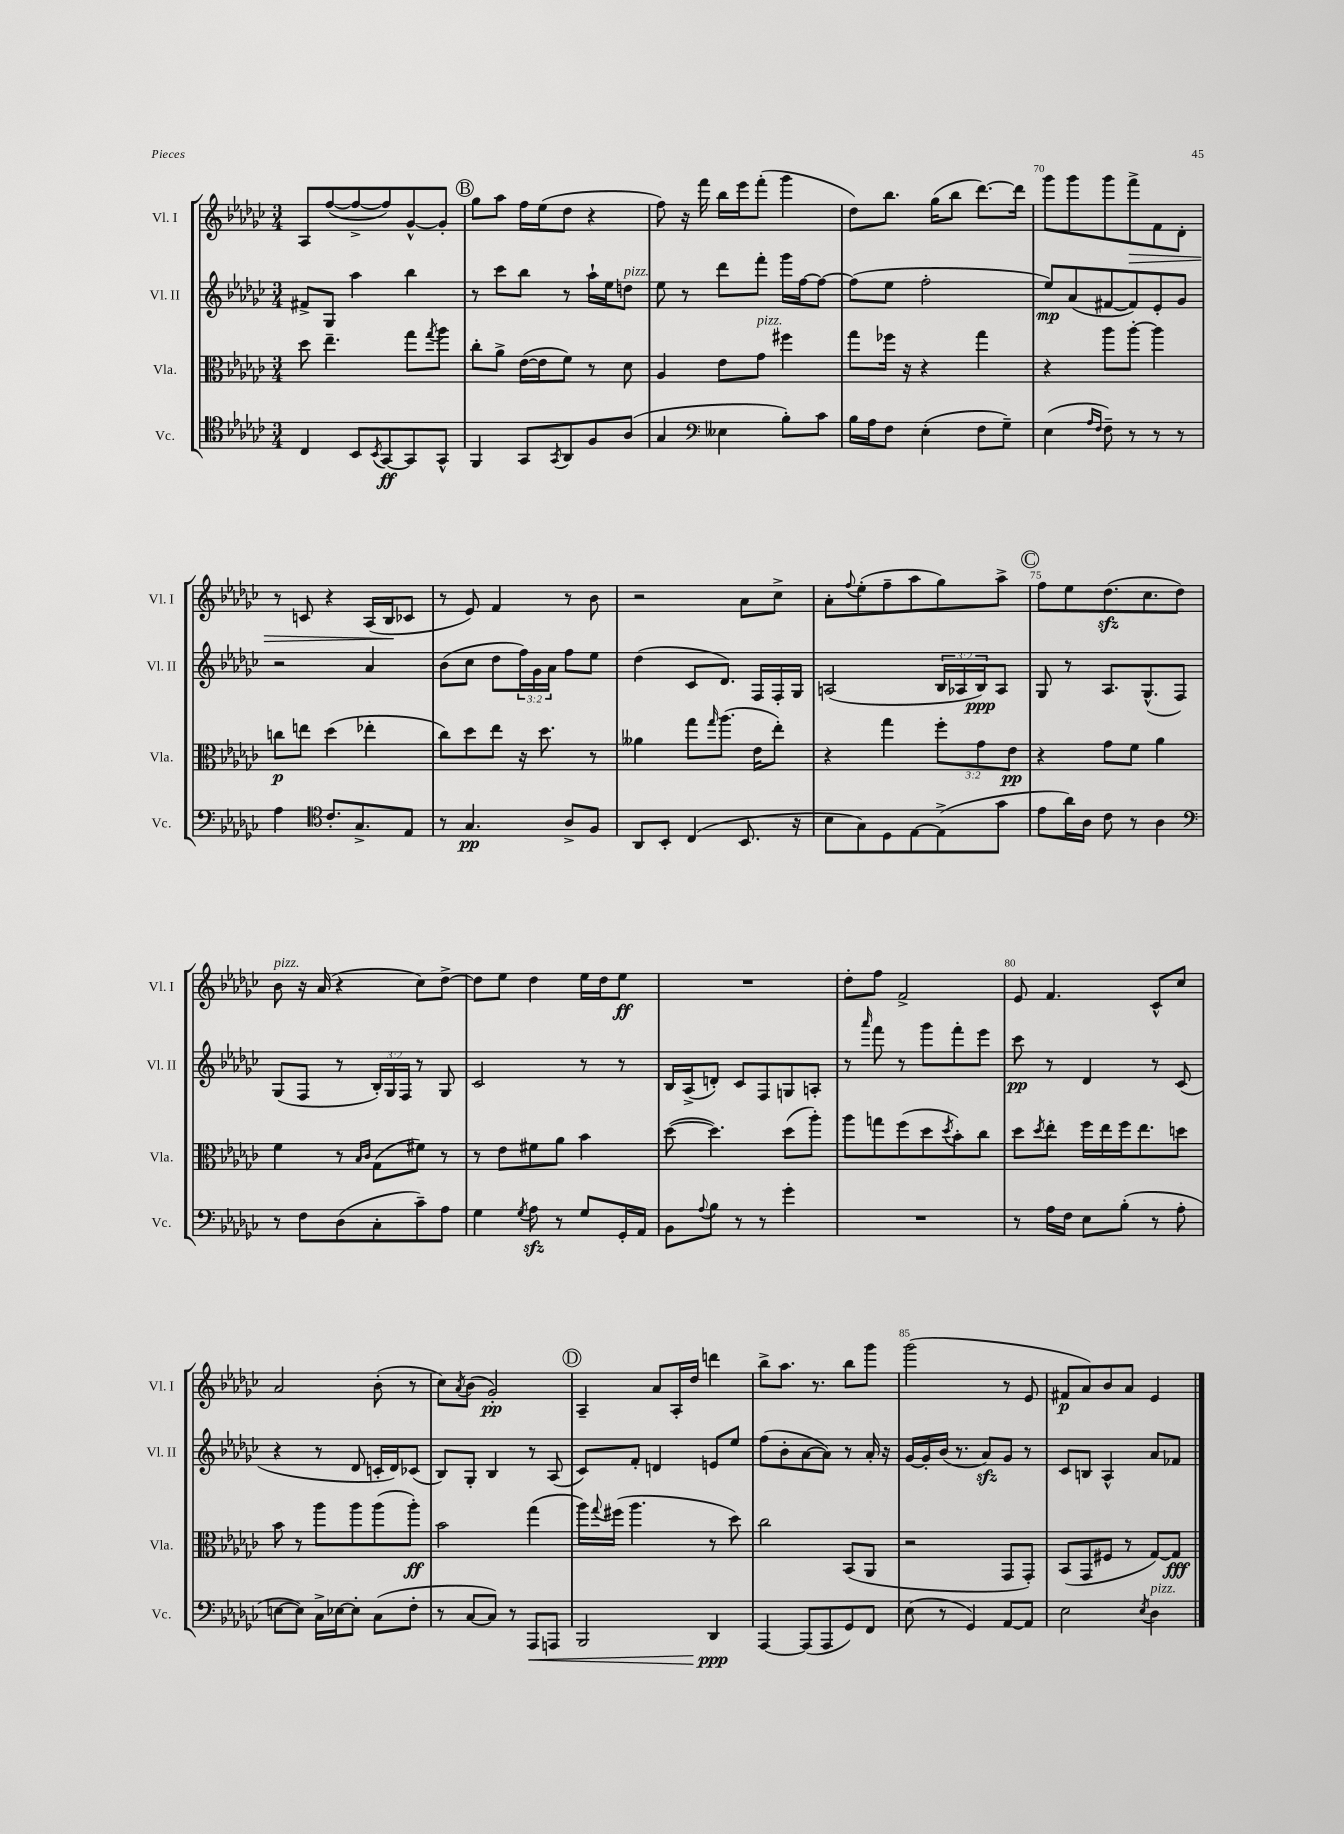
<<
\new StaffGroup <<
\new Staff = "s0" \with { instrumentName = "Vl. I" shortInstrumentName = "Vl. I" } {
    \clef treble \key ges \major \numericTimeSignature \time 3/4
    aes8 f''8~( f''8~-> f''8) ges'8~-^ ges'8-. |
    \mark \markup { \circle "B" } ges''8 aes''8 f''16 ees''16( des''8 r4 |
    f''8) r16 f'''16 bes''16 ees'''16 f'''8-.( ges'''4 |
    des''8) bes''8. ges''16( bes''8 des'''8.~) des'''16 |
    ges'''8 ges'''8 ges'''8 f'''8->\> f'8 des'8-. |
    r8 c'8 r4 aes16( bes16\! ces'8 |
    r8 ees'8) f'4 r8 bes'8 |
    r2 aes'8 ces''8-> |
    aes'8-. \appoggiatura { f''8 } ees''8-.( f''8-- aes''8 ges''8) aes''8-> |
    \mark \markup { \circle "C" } f''8 ees''8 des''8.\sfz( ces''8. des''8) |
    bes'8^\markup { \italic "pizz." } r16 aes'16( r4 ces''8) des''8~-> |
    des''8 ees''8 des''4 ees''16 des''16 ees''8\ff |
    R2. |
    des''8-. f''8 f'2-> |
    ees'8 f'4. ces'8-^ ces''8 |
    aes'2 bes'8-.( r8 |
    ces''8) \acciaccatura { aes'8 } bes'8( ges'2-.\pp) |
    \mark \markup { \circle "D" } aes4-- aes'8 aes16-. des''16 d'''4 |
    bes''8-> aes''8. r8. bes''8 ges'''8 |
    ges'''2( r8 ees'8 |
    fis'8\p aes'8) bes'8 aes'8 ees'4 \bar "|." |
}
\new Staff = "s1" \with { instrumentName = "Vl. II" shortInstrumentName = "Vl. II" } {
    \clef treble \key ges \major \numericTimeSignature \time 3/4 \override Staff.TupletNumber.text = #tuplet-number::calc-fraction-text
    fis'8-> ges8 aes''4 bes''4 |
    \mark \markup { \circle "B" } r8 ces'''8 bes''8 r8 aes''16-! ees''16 d''8^\markup { \italic "pizz." } |
    ees''8 r8 des'''8 f'''8-. ges'''16 f''16~ f''8~ |
    f''8( ees''8 f''2-. |
    ees''8\mp) aes'8( fis'8~ fis'8) ees'8-. ges'8 |
    r2 aes'4 |
    bes'8( ces''8 des''8 \tuplet 3/2 { f''16) ges'16 aes'16 } f''8 ees''8 |
    des''4( ces'8 des'8.) f16 f16-. ges16 |
    a2( \tuplet 3/2 { bes16 aes16 bes16\ppp) } aes8 |
    \mark \markup { \circle "C" } ges8 r8 aes8. ges8.-^( f8) |
    ges8( f8 r8 \tuplet 3/2 { bes16-.) ges16 f16 } r8 ges8 |
    ces'2 r8 r8 |
    bes16 aes16->( d'8-.) ces'8 f8 g8 a8-. |
    r8 \grace { aes'''16 } f'''8 r8 ges'''8 f'''8-. ees'''8 |
    ces'''8\pp r8 des'4 r8 ces'8( |
    r4 r8 des'8 c'16-. des'16) ces'8( |
    bes8) ges8-. bes4 r8 aes8( |
    \mark \markup { \circle "D" } ces'8) f'8-. d'4 e'8 ees''8 |
    f''8( bes'8-. aes'8~ aes'8) r8 aes'16-. r16 |
    ges'16~ ges'16-. bes'16( r8. aes'8\sfz) ges'8 r8 |
    ces'8 b8 aes4-^ aes'8 fes'8 \bar "|." |
}
\new Staff = "s2" \with { instrumentName = "Vla." shortInstrumentName = "Vla." } {
    \clef alto \key ges \major \numericTimeSignature \time 3/4 \override Staff.TupletNumber.text = #tuplet-number::calc-fraction-text
    des''8 ees''4.-- ges''8 \acciaccatura { ges''8 } aes''8 |
    \mark \markup { \circle "B" } ces''8-. aes'8-> ees'16~( ees'16 f'8) r8 des'8 |
    aes4 ees'8 ges'8^\markup { \italic "pizz." } fis''4 |
    ges''8 fes''16 r16 r4 ges''4 |
    r4 aes''8 aes''8~-. aes''4 |
    c''8\p e''8 des''4( ees''4-. |
    ces''8) des''8 ees''8 r16 des''8. r8 |
    aeses'4 ges''8 \grace { ges''16 } aes''8.( ees'16 ees''8-.) |
    r4 ges''4 \tuplet 3/2 { f''8-. ges'8 ees'8\pp } |
    \mark \markup { \circle "C" } r4 ges'8 f'8 aes'4 |
    f'4 r8 \grace { bes16 ces'16 } ges8( fis'8) r8 |
    r8 ees'8 fis'8 aes'8 bes'4 |
    des''8~( des''4.) des''8( aes''8-.) |
    aes''8 g''8 f''8( des''8 \acciaccatura { des''8 } bes'8-.) ces''8 |
    des''8 \acciaccatura { des''8 } ees''8-. f''16 ees''16 f''16 ees''8. d''8 |
    bes'8 r8 aes''8 aes''8 aes''8( aes''8-.\ff) |
    bes'2 ges''4( |
    \mark \markup { \circle "D" } aes''16) \appoggiatura { ges''8 } fis''16( aes''4. r8 des''8) |
    ces''2 bes,8( aes,8 |
    r2 ges,8 ges,8-.) |
    bes,8( ges,8 fis8 r8 ges8~) ges8\fff \bar "|." |
}
\new Staff = "s3" \with { instrumentName = "Vc." shortInstrumentName = "Vc." } {
    \clef tenor \key ges \major \numericTimeSignature \time 3/4
    ces4 bes,8 \acciaccatura { bes,8 } ges,8~\ff ges,8 ges,8-^ |
    \mark \markup { \circle "B" } f,4 ges,8 \acciaccatura { ges,8 } aes,8 f8 aes8( |
    ges4 \clef bass eeses4 bes8-.) ces'8 |
    bes16 aes16 f8 ees4-.( f8 ges8--) |
    ees4( \grace { aes16 f16 } f8--) r8 r8 r8 |
    aes4 \clef tenor ces'8.-. ges8.-> ees8 |
    r8 ges4.\pp aes8-> f8 |
    aes,8 bes,8-. ces4( bes,8. r16 |
    bes8 ges8) des8 ees8~ ees8->( ges'8 |
    \mark \markup { \circle "C" } ees'8 aes'16) aes16 ces'8 r8 aes4 |
    \clef bass r8 f8 des8( ces8-. ces'8--) aes8 |
    ges4 \acciaccatura { ges8 } aes8\sfz r8 ges8 ges,16-. aes,16 |
    bes,8 \appoggiatura { aes8 } bes8 r8 r8 ges'4-. |
    R2. |
    r8 aes16 f16 ees8 bes8-.( r8 aes8-. |
    e8~ e8) ces16-> ees16~ ees8-. ces8( f8-. |
    r8 ces8~ ces8) r8 aes,,8\< a,,8 |
    \mark \markup { \circle "D" } bes,,2 des,4\ppp\! |
    aes,,4~ aes,,8( aes,,8 ges,8) f,8 |
    ees8( r8 ges,4) aes,8~ aes,8 |
    ees2 \acciaccatura { ees8 } des4^\markup { \italic "pizz." } \bar "|." |
}
>>
>>
\layout { \context { \Score currentBarNumber = #66 \override BarNumber.break-visibility = ##(#f #t #t) barNumberVisibility = #(every-nth-bar-number-visible 5) } }
